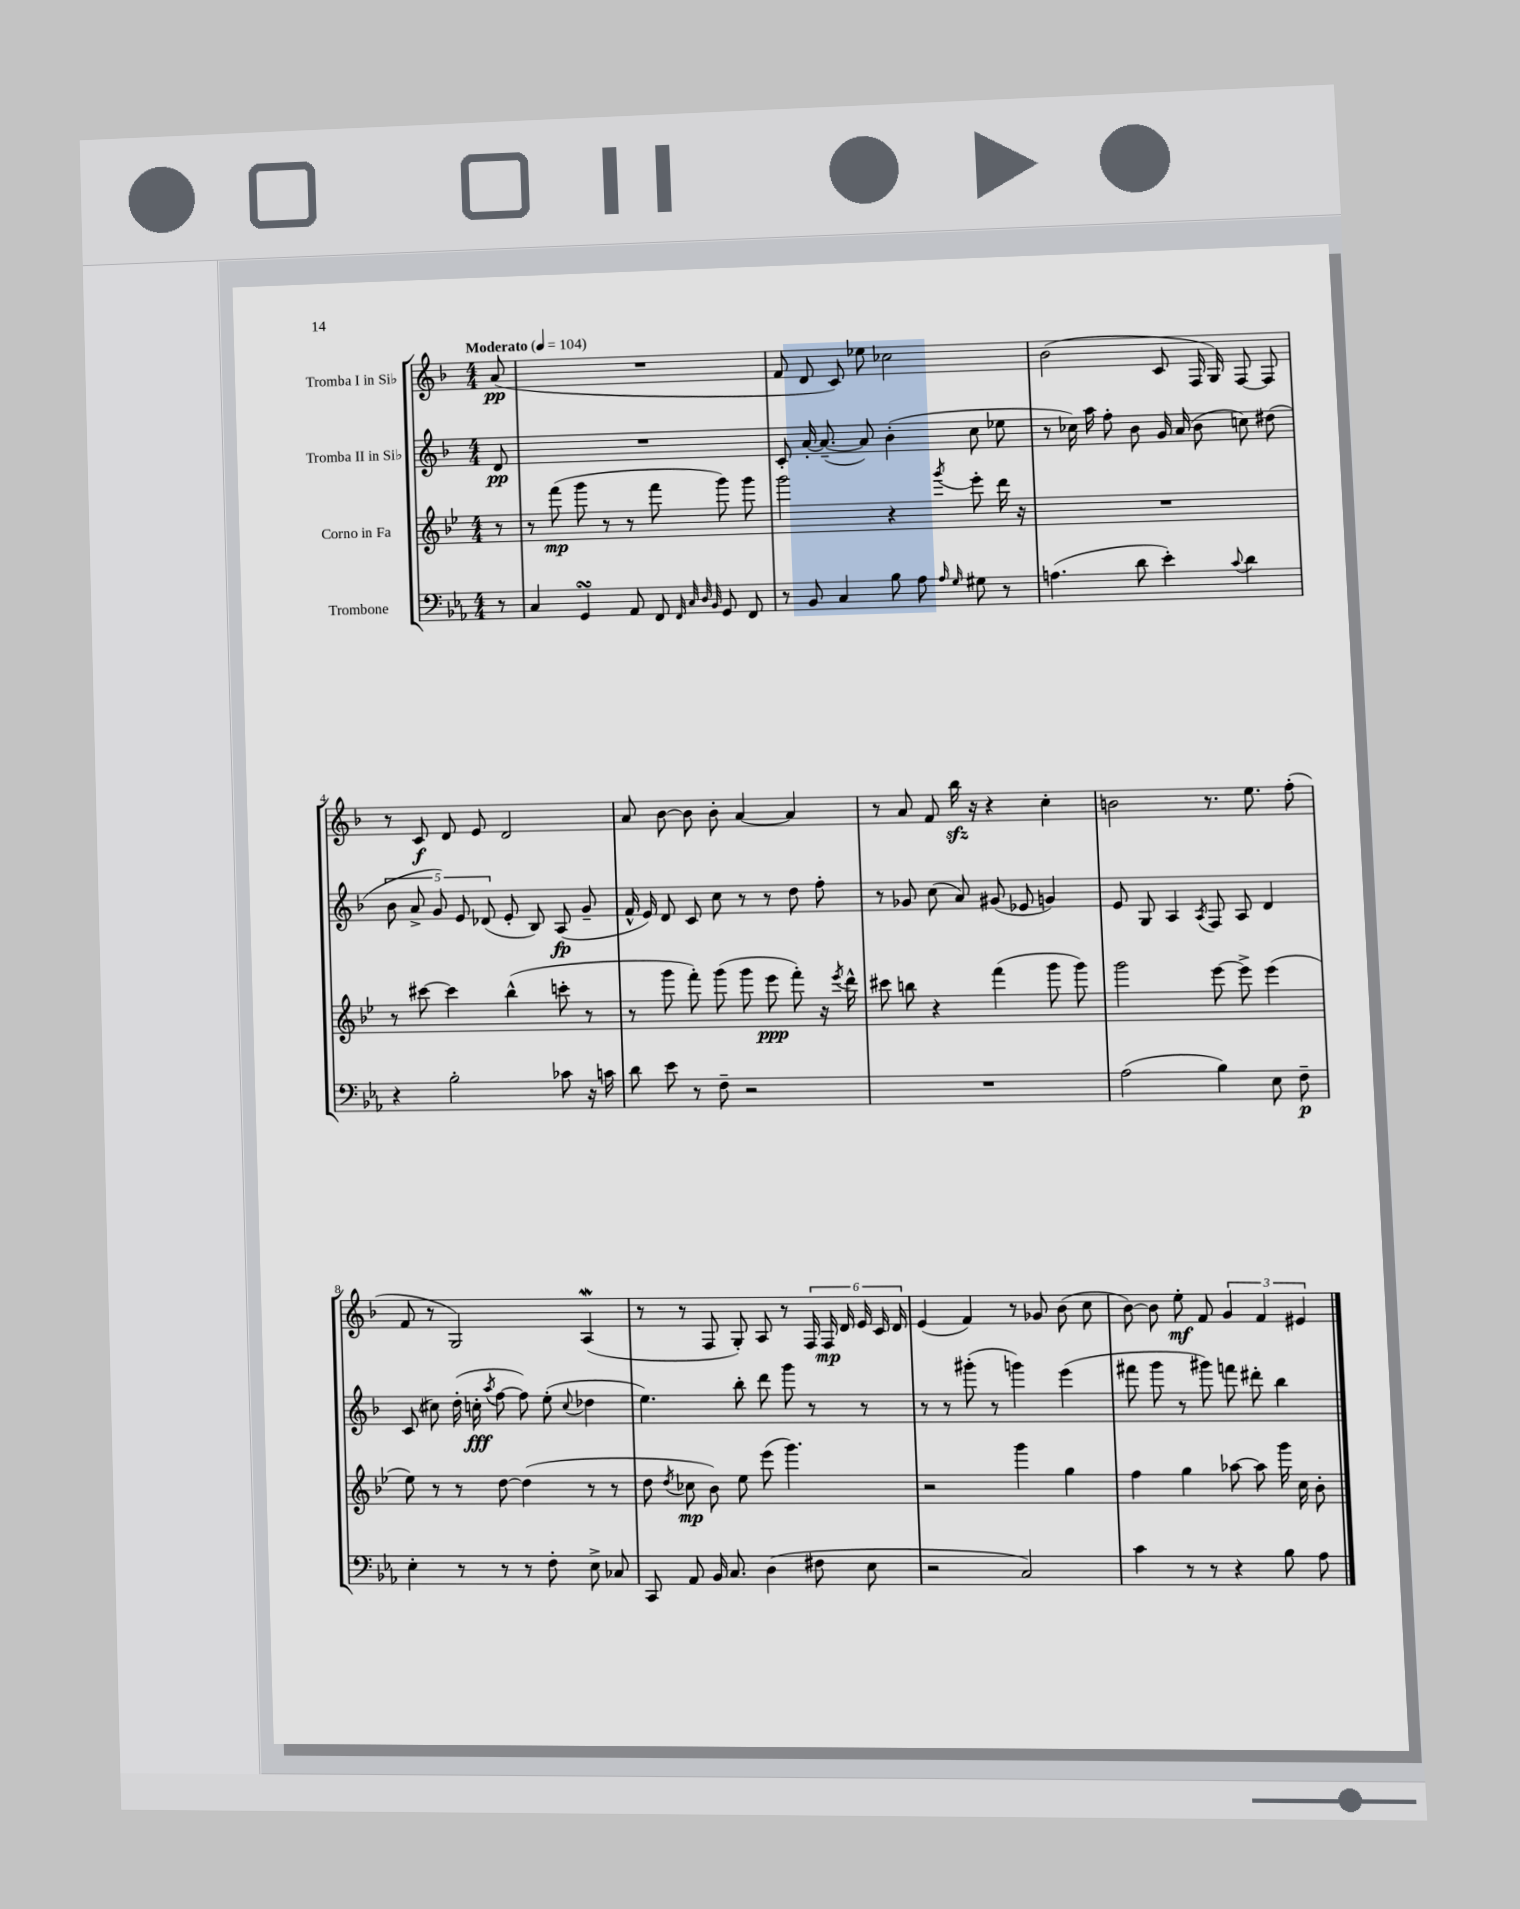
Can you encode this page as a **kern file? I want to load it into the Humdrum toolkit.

**kern	**dynam	**kern	**dynam	**kern	**dynam	**kern	**dynam
*part4	*part4	*part3	*part3	*part2	*part2	*part1	*part1
*staff4	*staff4	*staff3	*staff3	*staff2	*staff2	*staff1	*staff1
*I"Trombone	*	*I"Corno in Fa	*	*I"Tromba II in Si♭	*	*I"Tromba I in Si♭	*
*clefF4	*	*clefG2	*	*clefG2	*	*clefG2	*
*k[b-e-a-]	*	*k[b-e-]	*	*k[b-]	*	*k[b-]	*
*M4/4	*	*M4/4	*	*M4/4	*	*M4/4	*
*MM104	*	*MM104	*	*MM104	*	*MM104	*
=	=	=	=	=	=	=	=
!	!	!	!	!	!	!LO:TX:a:B:t=Moderato	!
8r	.	8r	.	8d/	pp	(8a/	pp
=1	=1	=1	=1	=1	=1	=1	=1
4C/	.	8r	.	1r	.	1r	.
.	.	(8fff\	mp	.	.	.	.
4GGsSsS/	.	8ggg\	.	.	.	.	.
.	.	8r	.	.	.	.	.
8AA-/	.	8r	.	.	.	.	.
8FF/	.	8fff\	.	.	.	.	.
32qqFF/	.	.	.	.	.	.	.
32qqC/	.	.	.	.	.	.	.
32qqD/	.	.	.	.	.	.	.
32qqBB-/	.	.	.	.	.	.	.
8GG/	.	8ggg\)	.	.	.	.	.
8FF/	.	8ggg\	.	.	.	.	.
=2	=2	=2	=2	=2	=2	=2	=2
8r	.	2ggg\	.	8c'/	.	8f/	.
8BB-/	.	.	.	[16a'/	.	8d/	.
.	.	.	.	(8.a~/_	.	.	.
4C/	.	.	.	.	.	8c/)	.
.	.	.	.	8a/])	.	8ee-X\	.
8B-\	.	4r	.	(4b-'\	.	2cc-X\	.
8A-\	.	.	.	.	.	.	.
16qqA-/	.	.	.	.	.	.	.
16qqG/	.	8qggg/	.	.	.	.	.
8G#X\	.	8eee-'\	.	8cc\	.	.	.
8r	.	16ddd\	.	8ee-X\	.	.	.
.	.	16r	.	.	.	.	.
=3	=3	=3	=3	=3	=3	=3	=3
(4.An\	.	1r	.	8r	.	(2b-\	.
.	.	.	.	16cc-X\)	.	.	.
.	.	.	.	16aa\	.	.	.
.	.	.	.	8ff'\	.	.	.
8d\	.	.	.	8b-\	.	.	.
4e-'\)	.	.	.	16g/	.	8c/	.
.	.	.	.	(16a/	.	.	.
.	.	.	.	8b-\	.	16F/	.
.	.	.	.	.	.	16G/)	.
8qqc/	.	.	.	.	.	.	.
4d\	.	.	.	8ccn\)	.	[8F/	.
.	.	.	.	(8dd#X\	.	8F/]	.
!!LO:LB:g=z
=4	=4	=4	=4	=4	=4	=4	=4
4r	.	8r	.	10b-\	.	8r	.
.	.	.	.	10a^/	.	.	.
.	.	[8ccc#X\	.	.	.	8c/	f
.	.	.	.	10g/)	.	.	.
2B-'\	.	4ccc#\]	.	.	.	8d/	.
.	.	.	.	10e/	.	.	.
.	.	.	.	.	.	8e/	.
.	.	.	.	(10d-X/	.	.	.
.	.	(4bb-^^\	.	8e'/	.	2d/	.
.	.	.	.	8B-/)	.	.	.
8c-X\	.	8cccn'\	.	(8A/	fp	.	.
16r	.	8r	.	8g~/	.	.	.
16cn\	.	.	.	.	.	.	.
=5	=5	=5	=5	=5	=5	=5	=5
8d\	.	8r	.	16f^^/	.	8a/	.
.	.	.	.	16e/)	.	.	.
8e-\	.	8ggg\	.	8d/	.	[8b-\	.
8r	.	8fff'\)	.	8c/	.	8b-\]	.
8F~\	.	(8ggg\	.	8cc\	.	8b-'\	.
2r	.	8ggg\	.	8r	.	[4a/	.
.	.	8eee-\	ppp	8r	.	.	.
.	.	8fff'\)	.	8dd\	.	4a/]	.
.	.	16r	.	8ff'\	.	.	.
.	.	8qeee-/	.	.	.	.	.
.	.	16ddd^^\	.	.	.	.	.
=6	=6	=6	=6	=6	=6	=6	=6
1r	.	8ccc#X\	.	8r	.	8r	.
.	.	8bbn\	.	8g-X/	.	8a/	.
.	.	4r	.	(8cc\	.	8f/	.
.	.	.	.	8a/)	.	16bb-zz\	.
.	.	.	.	.	.	16r	.
.	.	(4fff\	.	(8g#X/	.	4r	.
.	.	.	.	8e-X/	.	.	.
.	.	8ggg\	.	4gn/)	.	4cc'\	.
.	.	8ggg\)	.	.	.	.	.
=7	=7	=7	=7	=7	=7	=7	=7
(2A-\	.	2ggg\	.	8e/	.	2bn\	.
.	.	.	.	8G/	.	.	.
.	.	.	.	4A/	.	.	.
.	.	.	.	8qA/	.	.	.
4B-\)	.	[8eee-\	.	8F/	.	8.r	.
.	.	8eee-^\]	.	8A/	.	.	.
.	.	.	.	.	.	8.ee\	.
8E-\	.	(4eee-\	.	4d/	.	.	.
8F~\	p	.	.	.	.	(8ff'\	.
!!LO:LB:g=z
=8	=8	=8	=8	=8	=8	=8	=8
4E-'\	.	8ee-\)	.	(8c/	.	8f/	.
.	.	8r	.	8cc#X\)	.	8r	.
8r	.	8r	.	(16dd'\	.	2G/)	.
.	.	.	.	16ccn'\	fff	.	.
.	.	.	.	8qaa/	.	.	.
8r	.	[8dd\	.	[8ff\	.	.	.
8r	.	(4dd\]	.	8ff\])	.	.	.
8F'\	.	.	.	(8ee'\	.	.	.
.	.	.	.	8qqcc/	.	.	.
8E-^\	.	8r	.	4dd-X\	.	(4AW/	.
8C-X/	.	8r	.	.	.	.	.
=9	=9	=9	=9	=9	=9	=9	=9
8CC/	.	8dd\	.	4.ee\)	.	8r	.
.	.	8qdd/	.	.	.	.	.
8AA-/	.	8cc-X\	mp	.	.	8r	.
16BB-/	.	8b-\)	.	.	.	8F/	.
8.C/	.	.	.	.	.	.	.
.	.	8ee-\	.	8bb-'\	.	8G'/)	.
(4D\	.	(8eee-\	.	8ddd\	.	8A/	.
.	.	4.ggg\)	.	8ggg\	.	8r	.
8F#X\	.	.	.	8r	.	24F/	.
.	.	.	.	.	.	24F/	mp
.	.	.	.	.	.	24d/	.
8E-\	.	.	.	8r	.	24e/	.
.	.	.	.	.	.	24c/	.
.	.	.	.	.	.	24d/	.
=10	=10	=10	=10	=10	=10	=10	=10
2r	.	2r	.	8r	.	(4e/	.
.	.	.	.	8r	.	.	.
.	.	.	.	(8ggg#X'\	.	4f/)	.
.	.	.	.	8r	.	.	.
2C/)	.	4ggg\	.	4gggn\)	.	8r	.
.	.	.	.	.	.	8g-X/	.
.	.	4gg\	.	(4eee\	.	(8b-\	.
.	.	.	.	.	.	8cc\	.
=11	=11	=11	=11	=11	=11	=11	=11
4c\	.	4ff\	.	8fff#X\	.	[8b-\)	.
.	.	.	.	8ggg\	.	8b-\]	.
8r	.	4gg\	.	8r	.	8ee'\	mf
8r	.	.	.	8ggg#X\)	.	8f/	.
4r	.	[8aa-X\	.	8fffn\	.	6g/	.
.	.	8aa-\]	.	8ddd#X'\	.	.	.
.	.	.	.	.	.	6f/	.
8B-\	.	16ggg\	.	4bb-\	.	.	.
.	.	16cc\	.	.	.	.	.
.	.	.	.	.	.	6e#X/	.
8A-\	.	8b-'\	.	.	.	.	.
==	==	==	==	==	==	==	==
*-	*-	*-	*-	*-	*-	*-	*-
